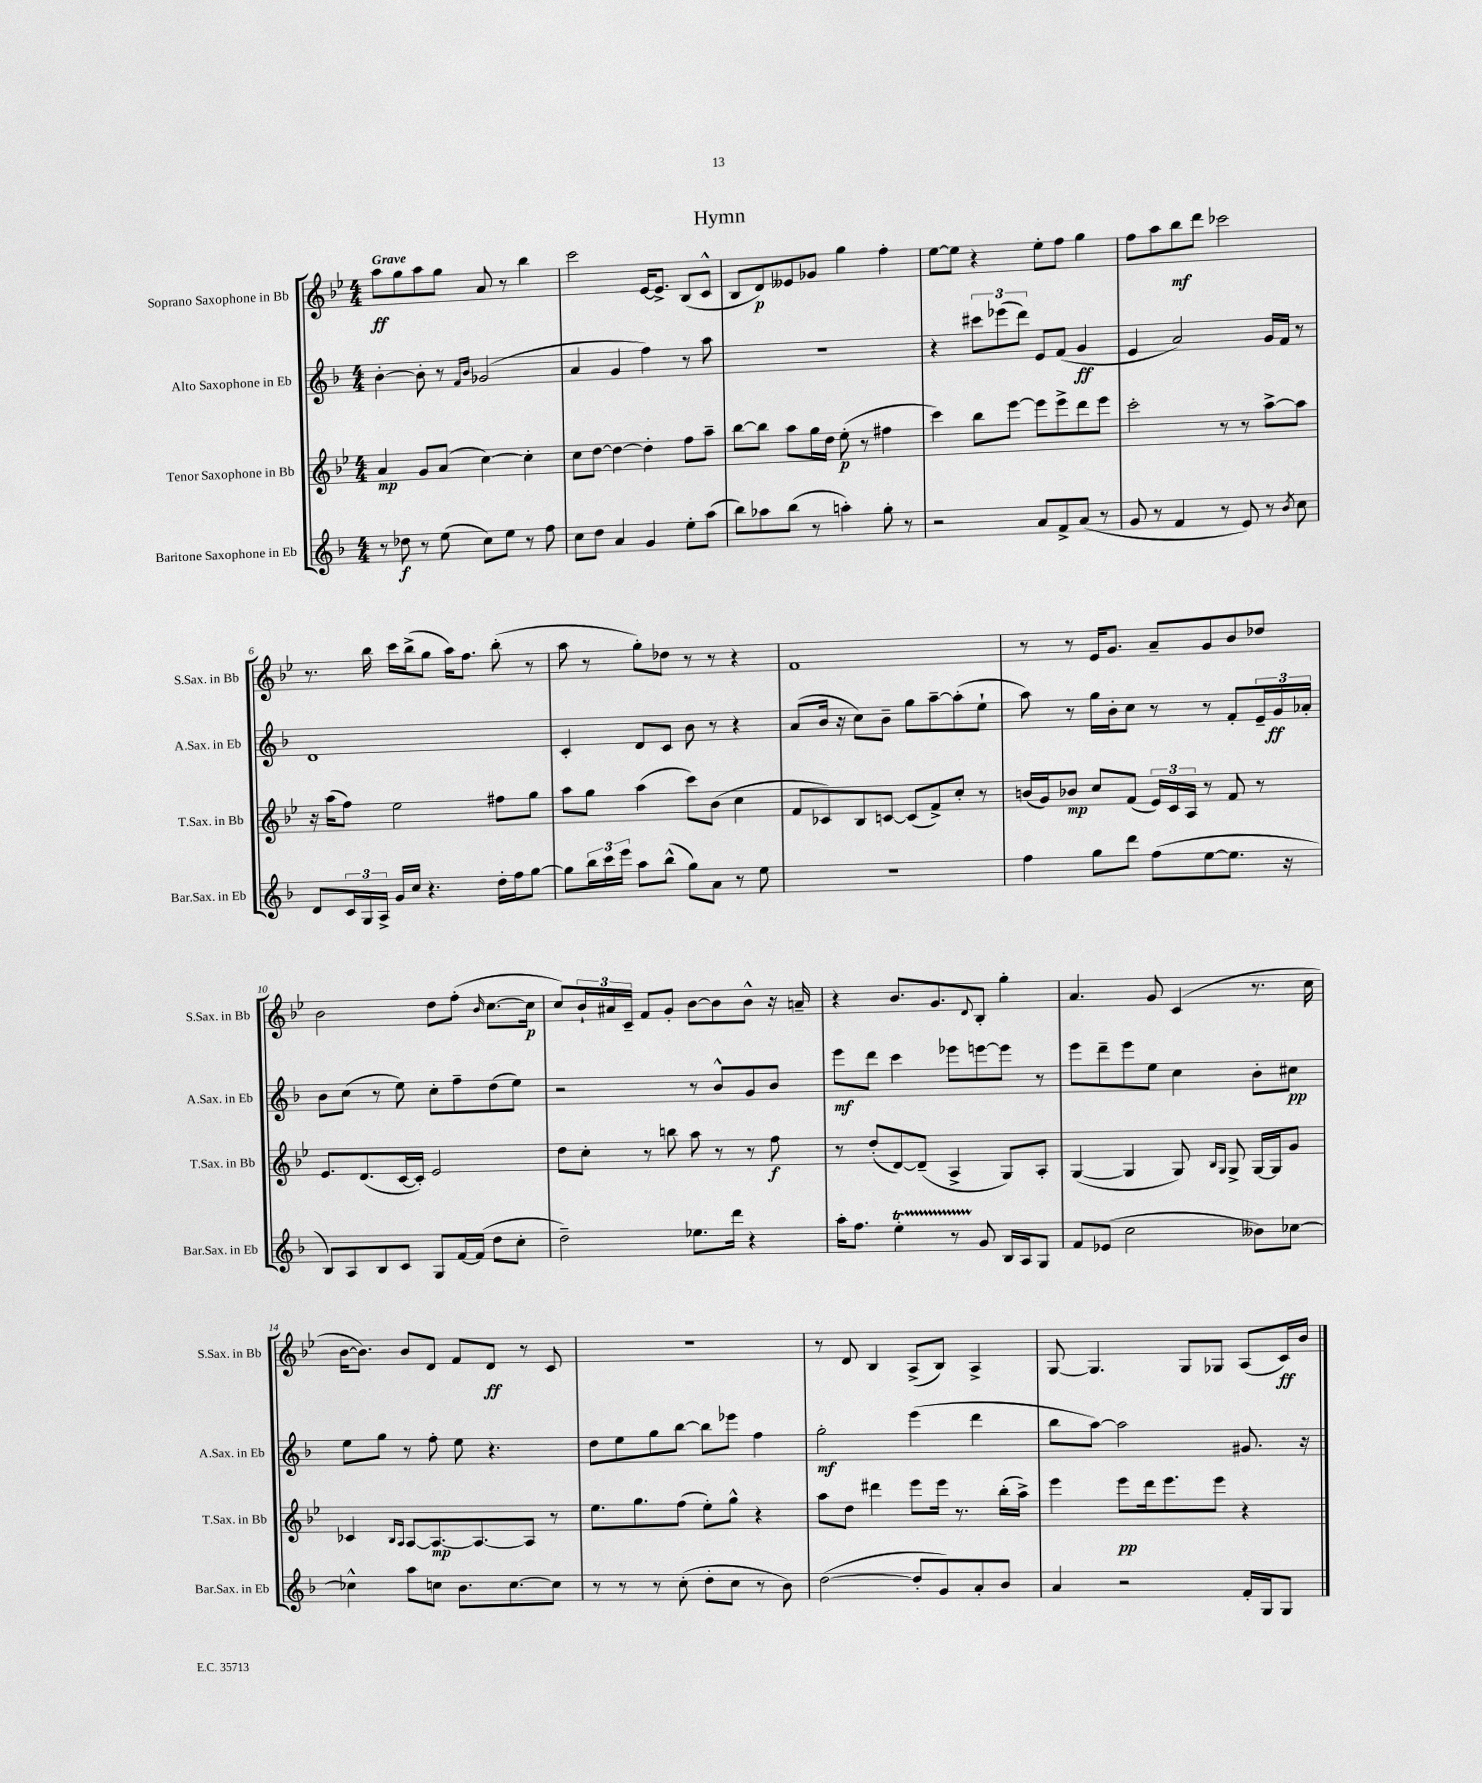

**kern	**kern	**kern	**kern
*staff4	*staff3	*staff2	*staff1
*clefG2	*clefG2	*clefG2	*clefG2
*k[b-]	*k[b-e-]	*k[b-]	*k[b-e-]
*M4/4	*M4/4	*M4/4	*M4/4
8r	4a	[4b-'	8aa
8dd-	.	.	8gg
8r	8g	8b-']	8aa
(8ee	(8a	8r	8gg
.	.	16qqf	.
.	.	16qqb-	.
8cc)	[4cc)	(2g-	8a
8ee	.	.	8r
8r	4cc']	.	4bb-
8ff	.	.	.
=	=	=	=
8cc	8cc	4a	2ccc
8dd	[8dd	.	.
4a	4dd_	4g	.
4g	4dd']	4ff)	[16e-
.	.	.	8.e-^]
8ee'	8ff	8r	(8B-
(8aa	8aa~	8aa	8c^^
=	=	=	=
8bb-)	[8bb-	1r	8B-
8aa-	8bb-]	.	8d)
(8bb-	8aa	.	8e--
8r	16gg	.	8g-
.	16dd	.	.
4aa')	(8ee-'	.	4gg
.	8r	.	.
8gg'	4ff#	.	4ff'
8r	.	.	.
=	=	=	=
2r	4ccc)	4r	[8ee-
.	.	.	8ee-]
.	8bb-	12ccc#	4r
.	.	(12eee-	.
.	[8eee-	.	.
.	.	12ddd)	.
8a	8eee-]	8e	8ee-'
8f^	8eee-^	(8f	8ff
(8a	8ddd	4g	4gg
8r	8eee-	.	.
=	=	=	=
8g	2ccc'	4e	8ff
8r	.	.	8aa
4f	.	2a)	8bb-
.	.	.	8ddd
8r	8r	.	2ccc-
8e)	8r	.	.
8r	[8aa^	16g	.
.	.	16f	.
8qb-	.	.	.
8cc	8aa]	8r	.
=	=	=	=
8d	16r	1d	8.r
.	(16aa	.	.
24c	8ff)	.	.
24G	.	.	.
.	.	.	16bb-
24A^	.	.	.
16g	2ee-	.	16ccc
16cc	.	.	(16bb-^
4.r	.	.	8gg
.	.	.	16aa)
.	.	.	8.ff
16dd'	8ff#	.	(8bb-'
16ff	.	.	.
[8gg	8gg	.	8r
=	=	=	=
8gg]	8aa	4c'	8aa
24bb-	8gg	.	8r
24ccc	.	.	.
24eee	.	.	.
8aa	(4aa	8d	8gg')
(8bb-^^	.	8c	8dd-
8gg)	8ccc)	8b-	8r
8a	(8b-	8r	8r
8r	4cc	4r	4r
8ee	.	.	.
=	=	=	=
1r	8f	(8a	1f
.	8c-)	16b-	.
.	.	16r	.
.	8B-	8cc)	.
.	[8c	8b-~	.
.	(8c]	8gg	.
.	8f^)	[8aa~	.
.	8cc'	(8aa']	.
.	8r	8ee`	.
=	=	=	=
4ff	(16b	8aa)	8r
.	16g)	.	.
.	8b-	8r	8r
8gg	8cc	16gg	16e-
.	.	16b-'	8.g
8ddd	(8f	8cc	.
(8ff	24e-)	8r	8a~
.	24c	.	.
.	24A	.	.
[8ee	8r	8r	8g
8.ee]	8f	8f'	8b-
.	8r	24e~	8dd-
.	.	24g	.
16r	.	.	.
.	.	24a-'	.
=	=	=	=
8B-)	8.e-	8b-	2b-
8A	.	(8cc	.
.	(8.d	.	.
8B-	.	8r	.
8c	[16c	8ee)	.
.	16c'])	.	.
8G	2e-	8cc'	8dd
[16f	.	8ff~	(8ff'
(16f]	.	.	.
.	.	.	16qqb-
8dd	.	(8dd	[8.cc
8cc'	.	8ee)	.
.	.	.	16cc]
=	=	=	=
2dd~)	8dd	2r	8cc)
.	8cc'	.	24b-`
.	.	.	24a#
.	.	.	24c~
.	8r	.	8f
.	8bb	.	8g'
8.ee-	8aa	8r	[8b-
.	8r	8b-^^	8b-]
16ddd	.	.	.
4r	8r	8g	8b-^^
.	8ff	8b-	16r
.	.	.	16a~
=	=	=	=
16aa'	8r	8eee	4r
8.ff	.	.	.
.	(8dd'	8ddd	.
4ee'	[8d)	4ccc	8.b-
.	(8d~]	.	.
.	.	.	8.g
8r	4A^	8eee-	.
.	.	.	8qqd
8g	.	[8eee	8B-'
16B-	8G)	8eee]	4gg'
16A	.	.	.
8G	8A'	8r	.
=	=	=	=
8f	([4G	8eee	4.a
(8e-	.	8ddd~	.
2cc	4G]	8eee	.
.	.	8ee	8g
.	8G)	4cc	(4c
.	16qqB-	.	.
.	16qqG	.	.
.	8G^	.	.
8b--)	[16G	8b-'	8.r
.	16G]	.	.
[8cc-	8g	8cc#	.
.	.	.	16cc
=	=	=	=
4cc-^^]	4c-	8ee	[16b-
.	.	.	8.b-])
.	.	8gg	.
.	16qqB-	.	.
.	16qqA	.	.
8aa	[8A	8r	8b-
8cc	8.A_	8ff'	8d
8.b-	.	8ee	8f
.	8.A_	.	.
.	.	4.r	8d
[8.cc	.	.	.
.	8A]	.	8r
8cc]	8r	.	8c
=	=	=	=
8r	8.ee-	8dd	1r
8r	.	8ee	.
.	8.gg	.	.
8r	.	8gg	.
(8cc'	(8ff	[8bb-	.
8dd'	8ee-')	8bb-]	.
8cc	8gg^^	8eee-	.
8r	4r	4ff	.
8b-)	.	.	.
=	=	=	=
([2dd	8aa	2gg'	8r
.	8dd	.	8d
.	4ddd#	.	4B-
8dd']	8eee-	(4eee	(8A^
8g)	16eee-	.	8B-)
.	8.r	.	.
8a'	.	4ddd	4A^
8b-	(16bb-'	.	.
.	16aa^)	.	.
=	=	=	=
4a	4eee-	8bb-	[8G
.	.	[8aa)	4.G]
2r	8eee-	2aa]	.
.	16ddd	.	.
.	8.eee-	.	.
.	.	.	8G
.	8eee-	.	8G-
16f'	4r	8.g#	(8A
16G	.	.	.
8G	.	.	16c)
.	.	16r	16b-
==	==	==	==
*-	*-	*-	*-
